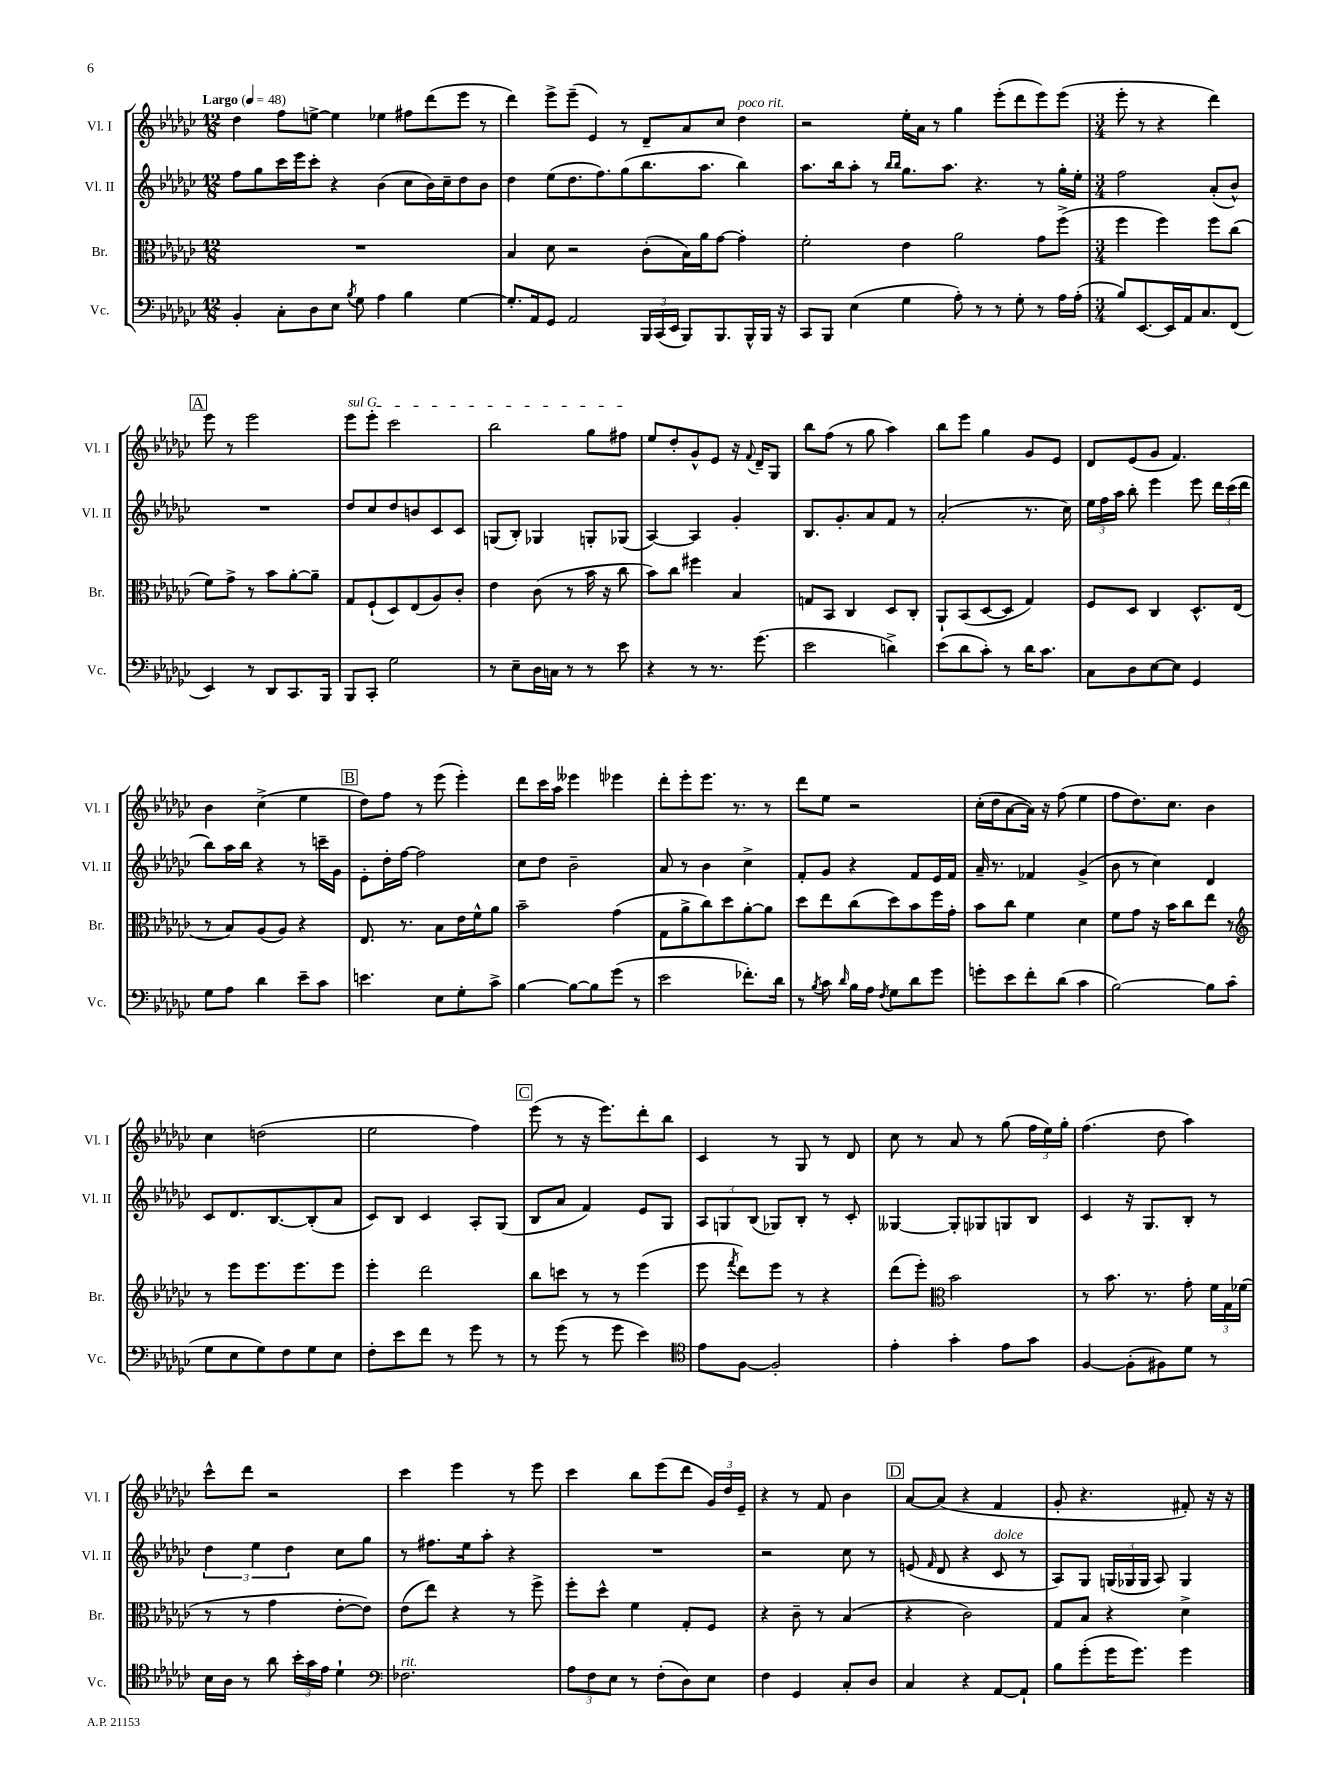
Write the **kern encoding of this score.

**kern	**kern	**kern	**kern
*part4	*part3	*part2	*part1
*staff4	*staff3	*staff2	*staff1
*I"Vc.	*I"Br.	*I"Vl. II	*I"Vl. I
*I'Vc.	*I'Br.	*I'Vl. II	*I'Vl. I
*clefF4	*clefC3	*clefG2	*clefG2
*k[b-e-a-d-g-c-]	*k[b-e-a-d-g-c-]	*k[b-e-a-d-g-c-]	*k[b-e-a-d-g-c-]
*M12/8	*M12/8	*M12/8	*M12/8
*MM48	*MM48	*MM48	*MM48
=1	=1	=1	=1
!	!	!	!LO:TX:a:B:t=Largo
4BB-'/	1.r	8ff\L	4dd-\
.	.	8gg-\	.
8C-'\L	.	16ccc-\L	8ff\L
.	.	16eee-\J	.
8D-\	.	8ccc-'\J	[8een^\J
8E-\J	.	4r	4ee\]
8qB-/	.	.	.
8G-\	.	.	.
4A-\	.	(4b-\	4ee-X\
4B-\	.	8cc-\L	8ff#X\L
.	.	16b-\L)	(8ddd-\
.	.	16cc-~\J	.
[4G-\	.	8dd-\	8eee-\J
.	.	8b-\J	8r
=2	=2	=2	=2
8.G-'/L]	4B-/	4dd-\	4ddd-\)
16AA-/k	.	.	.
8GG-/J	8d-\	(8ee-\L	8eee-^\L
2AA-/	2r	8.dd-\	(8eee-~\J
.	.	.	4e-/)
.	.	8.ff\)	.
.	.	(8gg-\	8r
24BBB-/LL	(8c-'\L	8.bb-\	8d-~/L
(24CC-/	.	.	.
24EE-/JJ	.	.	.
8BBB-/L)	16B-\L)	.	8a-/
.	16a-\J	8.aa-\J	.
8.BBB-/	[8g-\J	.	8cc-/J
!	!	!	!LO:TX:a:i:t=poco rit.
.	4g-'\]	4bb-\)	4dd-\
16BBB-^^/L	.	.	.
16BBB-/JJ	.	.	.
16r	.	.	.
=3	=3	=3	=3
8CC-/L	2f'\	8.aa-\L	2r
8BBB-/J	.	.	.
.	.	16bb-\k	.
(4E-\	.	8aa-'\J	.
.	.	8r	.
.	.	16qqbb-/LL	.
.	.	16qqbb-/JJ	.
4G-\	4e-\	8.gg-\L	16ee-'\LL
.	.	.	16a-\JJ
.	.	.	8r
.	.	8.aa-\J	.
8A-'\)	2a-\	.	4gg-\
8r	.	4.r	.
8r	.	.	(8eee-'\L
8G-'\	.	.	8ddd-\
8r	8g-\L	8r	8eee-\)
16A-\LL	(8ff^\J	16gg-'\LL	(8eee-\J
(16A-'\JJ	.	16ee-'\JJ	.
=4	=4	=4	=4
*M3/4	*M3/4	*M3/4	*M3/4
8B-/L)	4ff\	2ff\	8eee-'\
[8.EE-/	.	.	8r
.	4ff\)	.	4r
16EE-/L]	.	.	.
16AA-/J	.	.	.
8.C-/	.	.	.
.	8ff\L	(8a-'/L	4ddd-\)
(8FF/J	(8cc-\J	8b-^^/J)	.
!!LO:LB:g=z
!!LO:REH:place=s1:t=A
=5	=5	=5	=5
4EE-/)	8f\L)	2.r	8eee-\
.	8g-^\J	.	8r
8r	8r	.	2eee-\
8DD-/L	8b-\L	.	.
8.CC-/	[8a-'\	.	.
.	8a-~\J]	.	.
16BBB-/Jk	.	.	.
=6	=6	=6	=6
!	!	!	!LO:TX:a:i:t=sul G
8BBB-/L	8G-/L	8dd-/L	8eee-\L
8CC-'/J	(8F`/	8cc-/	8eee-'\J
2G-\	8D-/)	8dd-/	2ccc-\
.	(8E-/	8bn/	.
.	8A-/)	8c-/	.
.	8c-'/J	8c-/J	.
=7	=7	=7	=7
8r	4e-\	(8Gn/L	2bb-\
8E-~\L	.	8B-'/J)	.
16D-\L	(8c-\	4G-X/	.
16Cn\JJ	.	.	.
8r	8r	.	.
8r	16b-\	8Gn'/L	8gg-\L
.	16r	.	.
8e-\	8cc-\	(8G-X/J	8ff#X\J
=8	=8	=8	=8
4r	8b-\L)	[4A-/)	8ee-/L
.	8cc-\J	.	8dd-'/
8r	4ff#X\	4A-/]	8g-^^/
8.r	.	.	8e-/J
.	4B-/	4g-'/	16r
.	.	.	8qqf/
(8.g-\	.	.	16d-~/KL
.	.	.	8G-/J
=9	=9	=9	=9
2e-\	8Gn/L	8.B-/L	8bb-\L
.	8BB-/J	.	(8ff\J
.	.	8.g-'/	.
.	4C-/	.	8r
.	.	8a-/	8gg-\
4dn^\)	8D-/L	8f/J	4aa-\)
.	8C-'/J	8r	.
=10	=10	=10	=10
(8e-\L	8AA-`/L	(2a-'/	8bb-\L
8d-\	(8BB-/	.	8eee-\J
8c-'\J)	[8D-/	.	4gg-\
8r	8D-/J]	.	.
16d-\KL	4G-/)	8.r	8g-/L
8.c-\J	.	.	.
.	.	.	8e-/J
.	.	16cc-\)	.
=11	=11	=11	=11
8C-\L	8F/L	24ee-\LL	8d-/L
.	.	24ff\	.
.	.	24aa-\JJ	.
8D-\	8D-/J	8bb-'\	(8e-/
[8E-\	4C-/	4eee-\	8g-/J
8E-\J]	.	.	4.f/)
4GG-/	8.D-^^/L	8eee-\	.
.	.	24ddd-\LL	.
.	.	(24ccc-\	.
.	(16E-/Jk	.	.
.	.	24ddd-\JJ	.
!!LO:LB:g=z
=12	=12	=12	=12
8G-\L	8r	8bb-\L)	4b-\
8A-\J	8B-/L)	16aa-\L	.
.	.	16bb-\JJ	.
4d-\	(8A-/	4r	(4cc-^\
.	8A-/J)	.	.
8e-~\L	4r	8r	4ee-\
8c-\J	.	16cccn~\LL	.
.	.	16g-\JJ	.
!!LO:REH:place=s1:t=B
=13	=13	=13	=13
4.en\	8.E-/	8e-'\L	8dd-\L)
.	.	16dd-'\L	8ff\J
.	8.r	[16ff\JJ	.
.	.	2ff\]	8r
8E-\L	8B-\L	.	(8eee-\
8G-'\	16e-\L	.	4eee-'\)
.	16f^^\J	.	.
8c-^\J	8a-\J	.	.
=14	=14	=14	=14
[4B-\	2b-~\	8cc-\L	8ddd-\L
.	.	8dd-\J	16ccc-\L
.	.	.	16aa-\JJ
8B-\L_	.	2b-~\	4eee--X\
8B-\]	.	.	.
(8g-\J	(4g-\	.	4eee-X\
8r	.	.	.
=15	=15	=15	=15
2e-\	8G-\L	8a-/	8ddd-'\L
.	8a-^\	8r	8eee-'\
.	8cc-\)	4b-\	8.eee-\J
.	8dd-\	.	.
.	.	.	8.r
8.f-X'\L)	[8a-'\	4cc-^\	.
.	8a-\J]	.	8r
16d-\Jk	.	.	.
=16	=16	=16	=16
8r	8dd-\L	8f'/L	8ddd-\L
8qB-/	.	.	.
8c-\	8ee-\	8g-/J	8ee-\J
16qqd-/	.	.	.
16B-\LL	(8cc-\	4r	2r
16A-\JJ	.	.	.
8qF/	.	.	.
8G-\L	8dd-\)	.	.
8d-\	8b-\	8f/L	.
8g-\J	16ff\L	16e-/L	.
.	16g-'\JJ	16f/JJ	.
=17	=17	=17	=17
8gn'\L	8b-\L	16a-~/	(16cc-'\LL
.	.	8.r	16dd-\J
8e-\	8cc-\J	.	[8a-\
8f'\	4f\	4f-X/	16a-\Jk])
.	.	.	16r
(8d-\J	.	.	(8ff\
4c-\	4d-\	(4g-^/	4ee-\
=18	=18	=18	=18
[2B-\)	8f\L	8b-\	8ff\L
.	8g-\J	8r	8.dd-\)
.	16r	4cc-\)	.
.	16b-\KL	.	8.cc-\J
.	8cc-\	.	.
8B-\L]	8ee-\J	4d-/	4b-\
(8c-\J	8r	.	.
!!LO:LB:g=z
=19	=19	=19	=19
*	*clefG2	*	*
8G-\L	8r	8c-/L	4cc-\
8E-\	8eee-\L	8.d-/	.
8G-\)	8.eee-\	.	(2ddn\
.	.	[8.B-/	.
8F\	.	.	.
.	8.eee-\	.	.
8G-\	.	(8B-'/]	.
8E-\J	8eee-\J	8a-/J	.
=20	=20	=20	=20
8F'\L	4eee-'\	8c-/L)	2ee-\
8e-\	.	8B-/J	.
8f\J	2ddd-\	4c-/	.
8r	.	.	.
8g-\	.	8A-'/L	4ff\)
8r	.	(8G-/J	.
!!LO:REH:place=s1:t=C
=21	=21	=21	=21
8r	8bb-\L	8B-/L	(8eee-\
(8g-\	8cccn\J	8a-/J	8r
8r	8r	4f/)	16r
.	.	.	8.eee-\L)
8g-\	8r	.	.
4e-\)	(4eee-\	8e-/L	8ddd-'\
.	.	8G-/J	8bb-\J
=22	=22	=22	=22
*clefC4	*	*	*
8e-\L	8eee-\	12A-/L	4c-/
.	.	12Gn/	.
.	8qfff/	.	.
[8F\J	8ddd-\L)	.	.
.	.	(12B-/J	.
2F'/]	8eee-\J	8G-X/L)	8r
.	8r	8B-'/J	8G-/
.	4r	8r	8r
.	.	8c-'/	8d-/
=23	=23	=23	=23
4e-'\	(8ddd-\L	[4G--X/	8cc-\
.	8eee-'\J)	.	8r
*	*clefC3	*	*
4g-'\	2b-\	8G--'/L]	8a-/
.	.	8G-X/	8r
8e-\L	.	8Gn/	(8gg-\
8g-\J	.	8B-/J	24ff\LL
.	.	.	24ee-\)
.	.	.	24gg-'\JJ
=24	=24	=24	=24
[4F/	8r	4c-/	(4.ff\
.	8.b-\	.	.
(8F'\L]	.	16r	.
.	8.r	8.G-/L	.
8F#X\)	.	.	8dd-\
8d-\J	8g-'\	8B-'/J	4aa-\)
8r	24f\LL	8r	.
.	24G-\	.	.
.	(24f-X\JJ	.	.
!!LO:LB:g=z
=25	=25	=25	=25
16B-\LL	8r	6dd-\	8ccc-^^\L
16A-\JJ	.	.	.
8r	8r	.	8ddd-\J
.	.	6ee-\	.
8a-\	4g-\	.	2r
.	.	6dd-\	.
24b-'\LL	.	.	.
24g-\	.	.	.
24e-\JJ	.	.	.
4d-`\	[8e-'\L	8cc-\L	.
.	8e-\J])	8gg-\J	.
=26	=26	=26	=26
*clefF4	*	*	*
!LO:TX:a:i:t=rit.	!	!	!
2.F-X\	(8e-\L	8r	4ccc-\
.	8ee-\J)	8.ff#X\L	.
.	4r	.	4eee-\
.	.	16ee-\k	.
.	.	8aa-'\J	.
.	8r	4r	8r
.	8ff^\	.	8eee-\
=27	=27	=27	=27
12A-\L	8ff'\L	2.r	4ccc-\
12F\	.	.	.
.	8dd-^^\J	.	.
12E-\J	.	.	.
8r	4f\	.	8bb-\L
(8F'\L	.	.	(8eee-\
8D-\)	8G-'/L	.	8ddd-\J
8E-\J	8F/J	.	24g-/LL)
.	.	.	24dd-/
.	.	.	24e-~/JJ
=28	=28	=28	=28
4F\	4r	2r	4r
4GG-/	8c-~\	.	8r
.	8r	.	8f/
8C-'/L	(4B-/	8cc-\	4b-\
8D-/J	.	8r	.
!!LO:REH:place=s1:t=D
=29	=29	=29	=29
4C-/	4r	(8en/	[8a-/L
.	.	16qqf/	.
.	.	8d-/	(8a-/J]
4r	2c-\)	4r	4r
!	!	!LO:TX:a:i:t=dolce	!
[8AA-/L	.	8c-/	4f/
8AA-`/J]	.	8r	.
=30	=30	=30	=30
8B-\L	8G-/L	8A-/L)	8g-'/
(8g-'\	8B-/J	8G-/J	4.r
16g-\K	4r	(24Gn/LL	.
.	.	24G-X/	.
8.g-\J)	.	.	.
.	.	24G-/JJ	.
.	.	8A-/)	.
4g-\	4d-^\	4G-/	8f#X'/)
.	.	.	16r
.	.	.	16r
==	==	==	==
*-	*-	*-	*-
